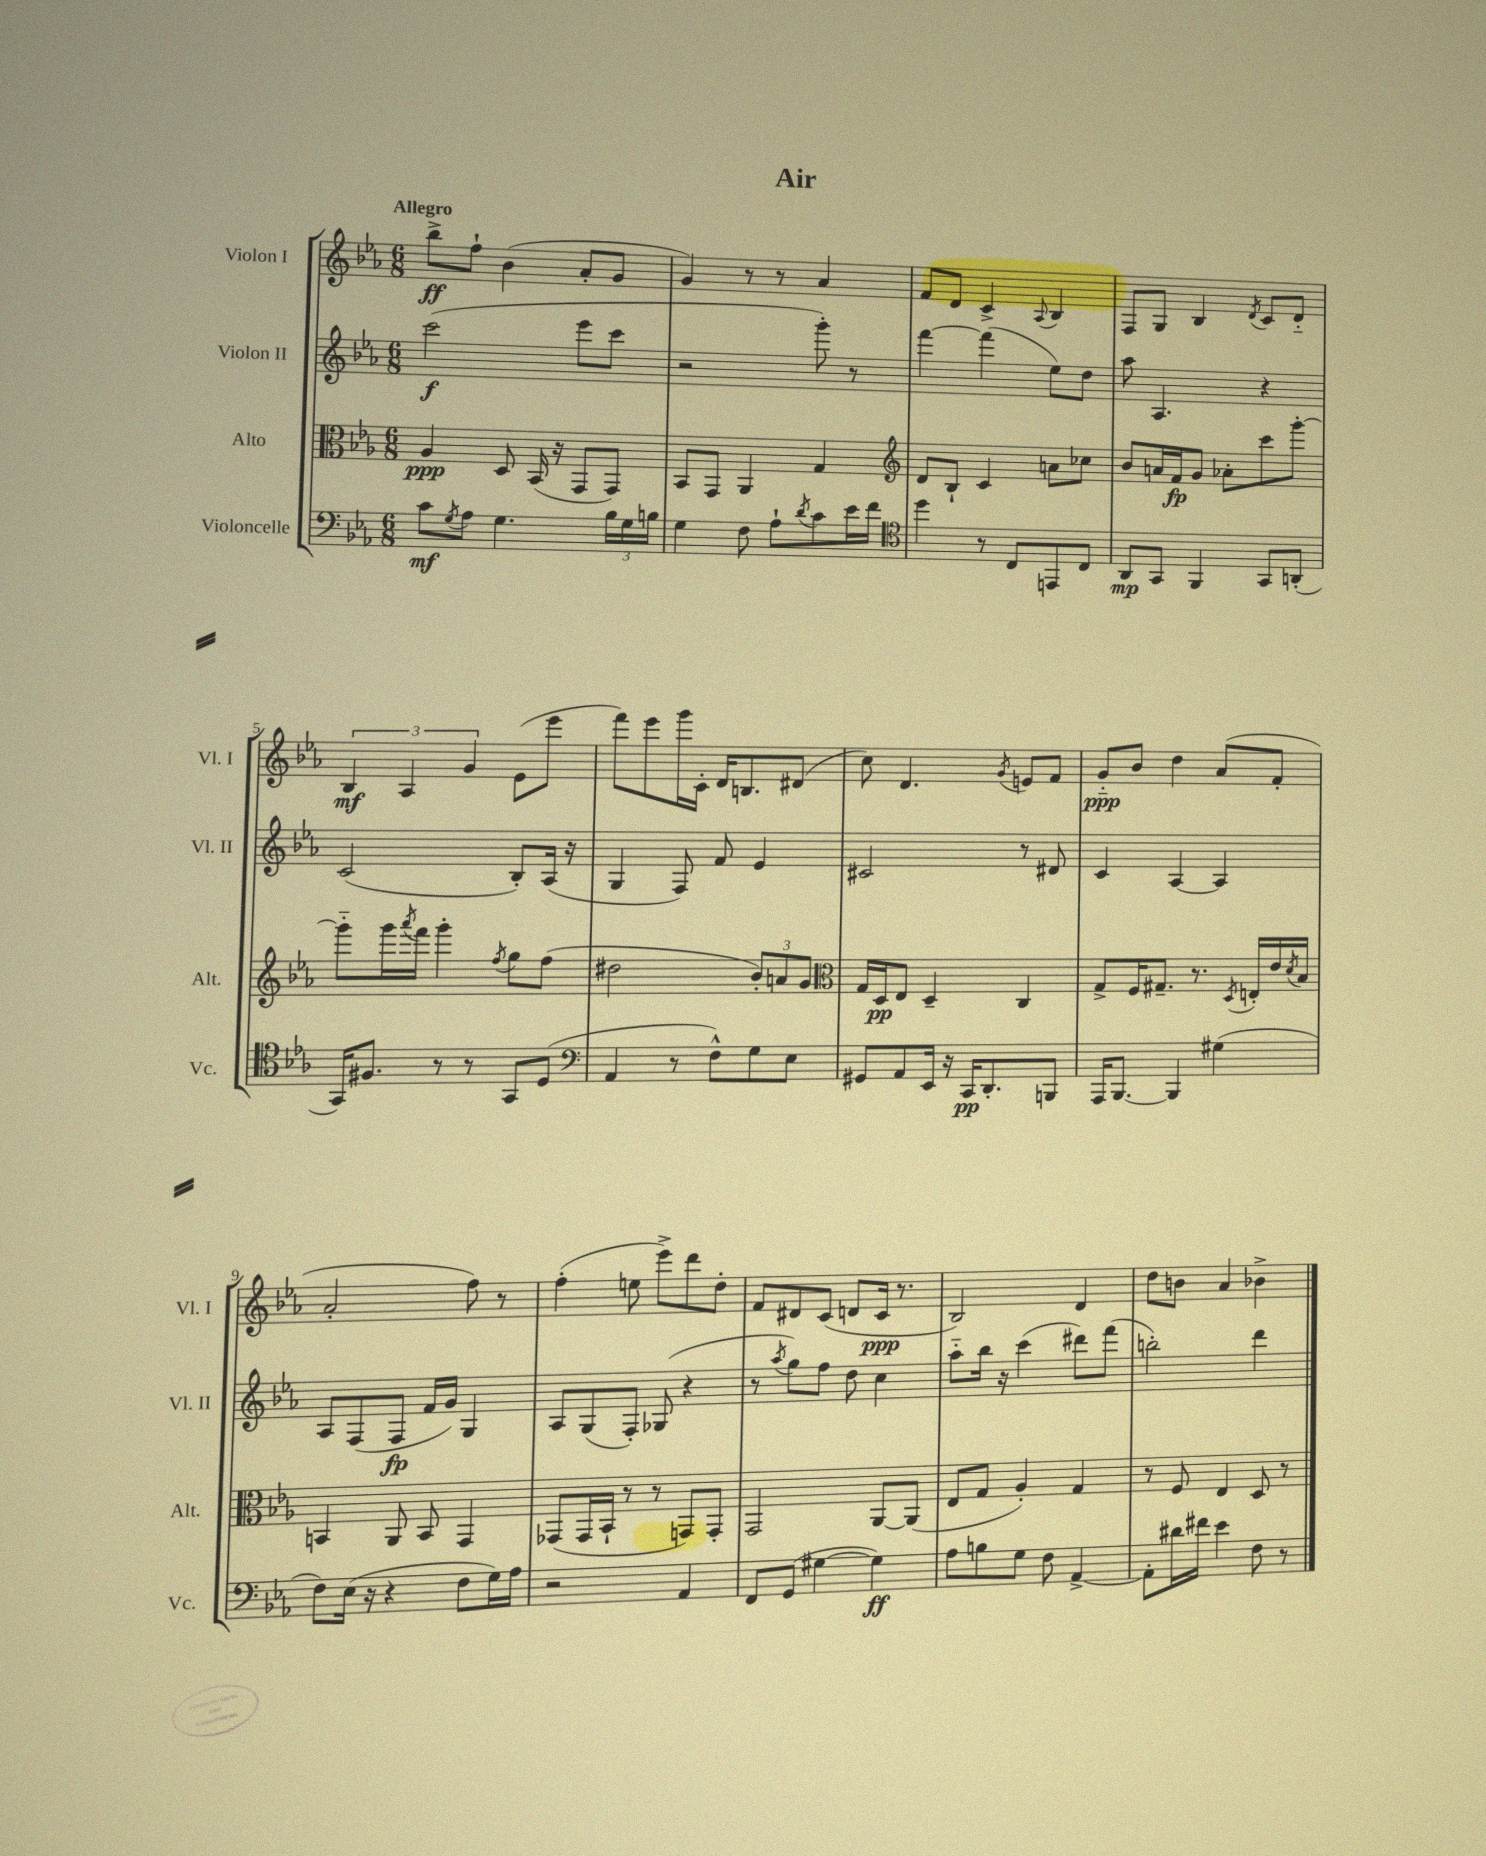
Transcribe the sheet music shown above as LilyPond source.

\header { title = "Air" }
<<
\new StaffGroup <<
\new Staff = "s0" \with { instrumentName = "Violon I" shortInstrumentName = "Vl. I" } {
    \clef treble \key ees \major \numericTimeSignature \time 6/8 \tempo "Allegro"
    bes''8->\ff f''8-! bes'4( aes'8-. g'8 |
    g'4) r8 r8 aes'4 |
    f'8 d'8 c'4-> \appoggiatura { aes8 } bes4 |
    f8 g8 bes4 \acciaccatura { d'8 } c'8 d'8-_ |
    \tuplet 3/2 { bes4\mf aes4 g'4 } ees'8( ees'''8 |
    f'''8) ees'''8 g'''16 c'16-. d'16 b8. dis'8( |
    c''8) d'4. \acciaccatura { g'8 } e'8 f'8 |
    g'8-_\ppp bes'8 d''4 aes'8( f'8-. |
    aes'2-. f''8) r8 |
    f''4-.( e''8 ees'''8->) d'''8 d''8-. |
    f'8 dis'8 c'8( d'8 c'16\ppp r8. |
    bes2) d'4 |
    d''8 b'8 aes'4 bes'4-> \bar "|." |
}
\new Staff = "s1" \with { instrumentName = "Violon II" shortInstrumentName = "Vl. II" } {
    \clef treble \key ees \major \numericTimeSignature \time 6/8
    c'''2\f( ees'''8 c'''8 |
    r2 g'''8-.) r8 |
    f'''4~ f'''4( ees''8) d''8 |
    aes''8 aes4. r4 |
    c'2( bes8-.) aes16( r16 |
    g4 f8) f'8 ees'4 |
    cis'2 r8 dis'8 |
    c'4 aes4~ aes4 |
    aes8 f8( f8\fp f'16 g'16) g4 |
    aes8 g8( f8-.) ges8( r4 |
    r8 \acciaccatura { aes''8 } g''8) f''8 d''8 c''4 |
    aes''8-_ bes''16 r16 c'''4( dis'''8) f'''8( |
    b''2-.) d'''4 \bar "|." |
}
\new Staff = "s2" \with { instrumentName = "Alto" shortInstrumentName = "Alt." } {
    \clef alto \key ees \major \numericTimeSignature \time 6/8
    aes4\ppp d8 bes,16( r16 g,8 g,8) |
    bes,8 g,8 aes,4 g4 |
    \clef treble d'8 bes8-! c'4 a'8 ces''8 |
    bes'8 a'16 f'16\fp g'8 aes'8-. c'''8 g'''8~-. |
    g'''8-_ g'''16 \acciaccatura { aes'''8 } f'''16 g'''4-. \acciaccatura { f''8 } g''8 f''8( |
    dis''2 \tuplet 3/2 { bes'8-.) a'8 g'8 } |
    \clef alto g16 d16\pp ees8 d4-- c4 |
    g8-> f16 gis8.-- r8. \acciaccatura { d8 } e16-. ees'16 \acciaccatura { d'8 } bes16 |
    b,4 aes,8 b,8 g,4 |
    ges,8( ges,16 bes,16-! r8 r8 g,8) g,8-. |
    g,2 aes,8~ aes,8( |
    ees8 g8 aes4-.) g4 |
    r8 f8 ees4 d8 r8 \bar "|." |
}
\new Staff = "s3" \with { instrumentName = "Violoncelle" shortInstrumentName = "Vc." } {
    \clef bass \key ees \major \numericTimeSignature \time 6/8
    c'8\mf \acciaccatura { g8 } aes8 g4. \tuplet 3/2 { bes16 g16 b16 } |
    g4 f8 aes8-! \acciaccatura { d'8 } c'8 ees'16 f'16 |
    \clef tenor d''4 r8 c8 e,8 c8 |
    aes,8\mp g,8 f,4 g,8 a,8-.( |
    g,16) fis8. r8 r8 g,8 d8( |
    \clef bass aes,4 r8 f8-^) g8 ees8 |
    gis,8 aes,8 ees,16 r16 c,16\pp d,8.-. b,,8 |
    aes,,16 bes,,8.~ bes,,4 gis4( |
    f8) ees16( r16 r4 f8 g16) aes16 |
    r2 aes,4 |
    f,8 g,8( gis4~ gis4\ff) |
    aes8 b8 g8 f8 aes,4~-> |
    aes,8-. dis'16 fis'16 ees'4 f8 r8 \bar "|." |
}
>>
>>
